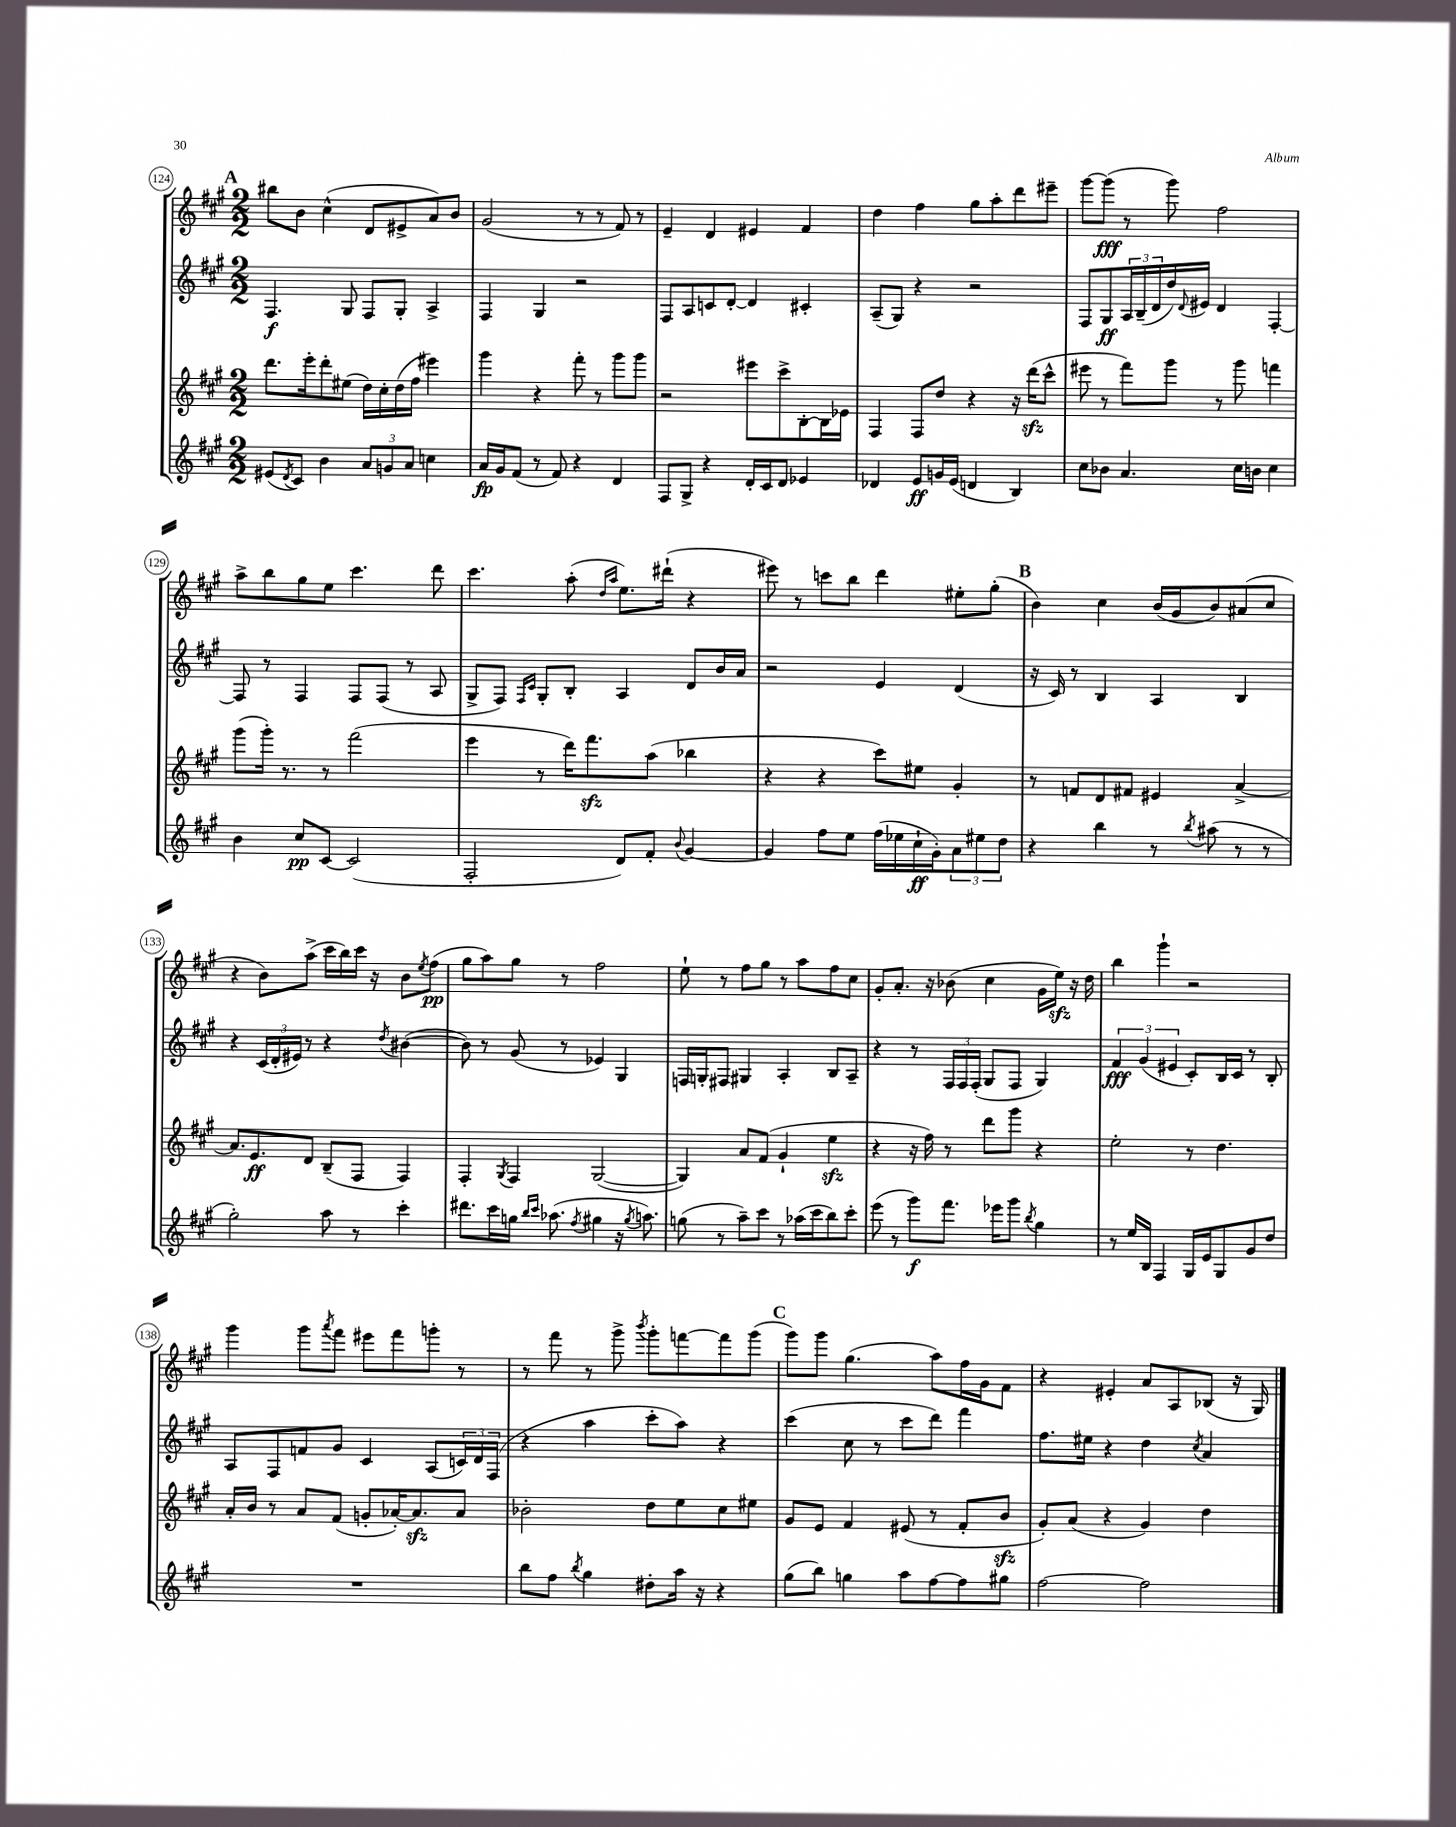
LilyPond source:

<<
\new StaffGroup <<
\new Staff = "s0" {
    \clef treble \key a \major \numericTimeSignature \time 2/2
    \mark \markup { \bold "A" } bis''8 b'8 cis''4-^( d'8 eis'8-> a'8) b'8 |
    gis'2( r8 r8 fis'8) r8 |
    e'4-- d'4 eis'4 fis'4 |
    d''4 fis''4 gis''8 a''8-. d'''8 eis'''8-- |
    gis'''8~ gis'''8\fff( r8 gis'''8) fis''2 |
    a''8-> b''8 gis''8 e''8 cis'''4. d'''8 |
    cis'''4. a''8-.( \grace { d''16 a''16 } e''8.) dis'''16-!( r4 |
    eis'''8) r8 c'''8 b''8 d'''4 eis''8-. gis''8-.( |
    \mark \markup { \bold "B" } b'4) cis''4 b'16( gis'16 b'8) ais'8( cis''8 |
    r4 b'8) a''8->( cis'''16 b''16) cis'''16 r16 b'8 \acciaccatura { e''8 } fis''8\pp( |
    gis''8 a''8) gis''8 r8 fis''2 |
    e''8-! r8 fis''8 gis''8 r8 a''8 fis''8 cis''8 |
    gis'8-. a'8.-. r16 bes'8( cis''4 gis'16 e''16\sfz) r16 d''16 |
    b''4 gis'''4-! r2 |
    gis'''4 gis'''8 \acciaccatura { a'''8 } fis'''8 eis'''8 fis'''8 g'''8-. r8 |
    r8 fis'''8 r8 gis'''8-> \acciaccatura { b'''8 } gis'''8-. f'''8~ f'''8 gis'''8( |
    \mark \markup { \bold "C" } gis'''8) gis'''8 gis''4.( a''8) fis''16 gis'16 fis'8 |
    r4 eis'4-. a'8 a8 bes8( r16 gis16) \bar "|." |
}
\new Staff = "s1" {
    \clef treble \key a \major \numericTimeSignature \time 2/2
    \mark \markup { \bold "A" } fis4.\f gis8 fis8 gis8-. a4-> |
    fis4 gis4 r2 |
    fis8 a8 c'8 d'8~-. d'4 cis'4-. |
    a8--( gis8) r4 r2 |
    fis8 gis8\ff \tuplet 3/2 { a16 b16--( d'16 } d''16) \appoggiatura { d'8 } eis'16 d'4 fis4~-. |
    fis8 r8 fis4 fis8 fis8( r8 a8 |
    gis8-> fis8) \grace { fis16 cis'16 } gis8-. b8-. a4 d'8 b'16 a'16 |
    r2 e'4 d'4( |
    \mark \markup { \bold "B" } r16 cis'16) r8 b4 a4 b4 |
    r4 \tuplet 3/2 { cis'16( d'16-. eis'16) } r8 r4 \acciaccatura { d''8 } bis'4~( |
    bis'8) r8 gis'8( r8 ees'4) gis4 |
    f16 g16-. fis8 gis4 a4-. b8 a8-- |
    r4 r8 \tuplet 3/2 { fis16 fis16 fis16-.( } gis8 fis8 gis4) |
    \tuplet 3/2 { fis'4\fff gis'4( eis'4 } cis'8-.) b16 cis'16 r8 b8-. |
    a8 fis8 f'8 gis'8 cis'4 a8( \tuplet 3/2 { c'16) d'16 fis16( } |
    r4 a''4 cis'''8-. a''8) r4 |
    \mark \markup { \bold "C" } cis'''4( cis''8 r8 cis'''8 d'''8) fis'''4 |
    fis''8. eis''16 r4 d''4 \acciaccatura { cis''8 } a'4 \bar "|." |
}
\new Staff = "s2" {
    \clef treble \key a \major \numericTimeSignature \time 2/2
    \mark \markup { \bold "A" } d'''8. e'''16-. d'''8-. eis''8( d''16) cis''16-. d''16( fis''16 eis'''4) |
    gis'''4 r4 fis'''8-. r8 gis'''8 gis'''8 |
    r2 eis'''8 cis'''8-> b8~-. b16 ees'16 |
    fis4 fis8 d''8 r4 r16 d'''16\sfz( cis'''8-^ |
    eis'''8 r8 fis'''8) gis'''8 r8 gis'''8 f'''4 |
    gis'''8( gis'''16-.) r8. r8 fis'''2( |
    e'''4 r8 d'''16) fis'''8.\sfz a''8( bes''4 |
    r4 r4 cis'''8) eis''8 gis'4-. |
    \mark \markup { \bold "B" } r8 f'8 d'8 fis'8 eis'4 a'4~-> |
    a'8. e'8.\ff d'8 b8--( fis8 fis4) |
    fis4-. \acciaccatura { gis8 } fis4 gis2~( |
    gis4) a'8 fis'8( gis'4-! e''4\sfz |
    r4 r16 fis''16) r8 d'''8 gis'''8 r4 |
    e''2-. r8 d''4. |
    a'16-. b'16 r8 a'8 fis'8( g'8-. aes'16~-.) aes'8.\sfz aes'8 |
    bes'2-. d''8 e''8 cis''8 eis''8 |
    \mark \markup { \bold "C" } gis'8 e'8 fis'4 eis'8( r8 fis'8-. b'8\sfz |
    gis'8-.) a'8( r4 gis'4) d''4 \bar "|." |
}
\new Staff = "s3" {
    \clef treble \key a \major \numericTimeSignature \time 2/2
    \mark \markup { \bold "A" } eis'8( \acciaccatura { d'8 } cis'8) b'4 \tuplet 3/2 { a'8 g'8 a'8 } c''4 |
    a'16\fp gis'16 fis'8( r8 fis'8) r4 d'4 |
    fis8 gis8-> r4 d'16-. cis'16 d'8 ees'4 |
    des'4 e'8\ff g'16 e'16( d'4 b4) |
    cis''8 bes'8 a'4. cis''16 b'16 cis''4 |
    b'4 cis''8\pp cis'8~ cis'2( |
    fis2-. d'8) fis'8-. \appoggiatura { b'8 } gis'4~ |
    gis'4 fis''8 e''8 fis''16( ees''16 cis''16-!\ff gis'16-.) \tuplet 3/2 { a'8 eis''8 d''8 } |
    \mark \markup { \bold "B" } r4 b''4 r8 \acciaccatura { b''8 } ais''8( r8 r8 |
    gis''2-.) a''8 r8 cis'''4-. |
    dis'''8. cis'''16 g''16 \grace { b''16 cis'''16 } aes''8.( \acciaccatura { fis''8 } gis''4 r16 \acciaccatura { gis''8 } a''8.) |
    g''8( r8 a''8--) cis'''8 r8 aes''16( cis'''16 b''8) cis'''8-. |
    e'''8( r8 gis'''8\f) fis'''8. ees'''16 gis'''8 \acciaccatura { b''8 } gis''4 |
    r8 e''16 b16 fis4 gis16 e'16 gis8 gis'8 d''8 |
    R1 |
    b''8 fis''8 \acciaccatura { b''8 } gis''4 dis''8-. a''16 r16 r4 |
    \mark \markup { \bold "C" } gis''8( b''8) g''4 a''8 fis''8~ fis''8 gis''8 |
    fis''2~ fis''2 \bar "|." |
}
>>
>>
\layout { \context { \Score currentBarNumber = #124 \override BarNumber.stencil = #(make-stencil-circler 0.1 0.3 ly:text-interface::print) } }
